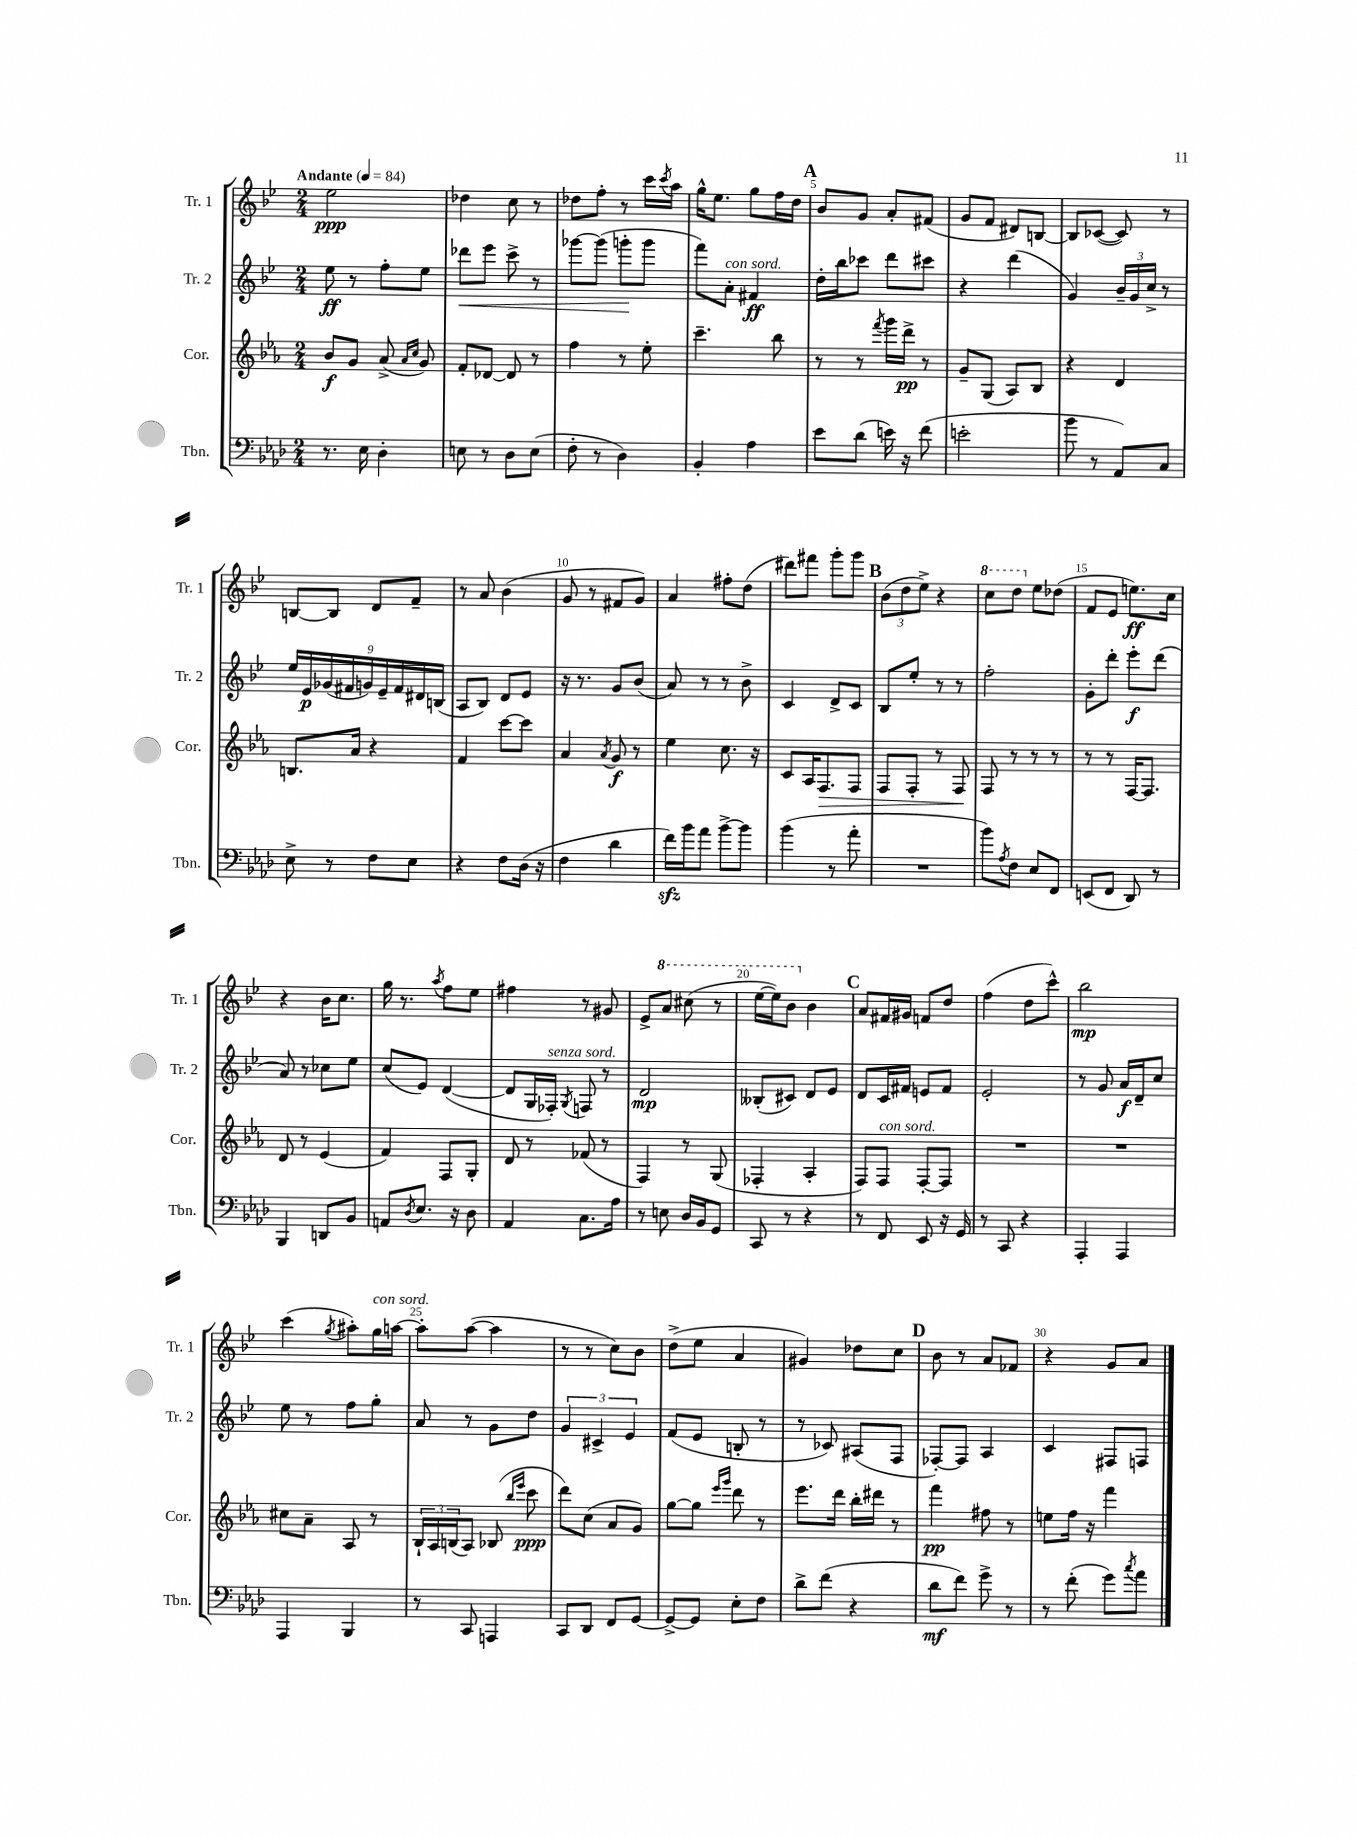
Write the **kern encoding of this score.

**kern	**kern	**kern	**kern
*staff4	*staff3	*staff2	*staff1
*clefF4	*clefG2	*clefG2	*clefG2
*k[b-e-a-d-]	*k[b-e-a-]	*k[b-e-]	*k[b-e-]
*M2/4	*M2/4	*M2/4	*M2/4
*MM84	*MM84	*MM84	*MM84
8.r	8b-	8ee-	2ee-
.	8g	8r	.
16E-	.	.	.
4D-'	(8a-^	8ff'	.
.	16qqa-	.	.
.	16qqcc	.	.
.	8g)	8ee-	.
=	=	=	=
8E	8f'	8ddd-	4dd-
8r	[8d-	8eee-	.
8D-	8d-]	8ccc^	8cc
(8E	8r	8r	8r
=	=	=	=
8F'	4ff	[8ggg-	8dd-
8r	.	(8ggg-]	8ff'
4D-)	8r	8ggg'	8r
.	8ee-'	8ggg	16ccc
.	.	.	8qccc
.	.	.	16aa
=	=	=	=
4BB-'	4.ccc~	8fff)	16gg^^
.	.	.	8.ee-
.	.	8a'	.
4A-	.	4f#	8gg
.	8bb-	.	16ff
.	.	.	16dd
=	=	=	=
8e-	8r	16dd'	8b-
.	.	16bb-	.
(8d-	8r	8ccc-	8g
.	8qfff	.	.
16e)	16ggg	8ddd	8a'
16r	16ddd^	.	.
(8f	8r	8ccc#	(8f#
=	=	=	=
2e'	8g~	4r	8g
.	(8G	.	8f
.	8A-)	(4ddd	8d#)
.	8B-	.	[8B
=	=	=	=
8b-	4r	4g)	8B]
8r	.	.	([8c-
8AA-)	4d	24b-~	8c-])
.	.	24g	.
.	.	24cc^	.
8C	.	8r	8r
=	=	=	=
8E-^	8.B	18ee-	[8B
.	.	18e-	.
.	.	(18g-	.
8r	.	.	8B]
.	.	18f#	.
.	16a-	.	.
.	.	18g)	.
8F	4r	.	8d
.	.	18e-~	.
.	.	18f#	.
8E-	.	.	8f~
.	.	18d#	.
.	.	(18B	.
=	=	=	=
4r	4f	8A	8r
.	.	8B-)	8a
8F	[8ccc	8d	(4b-
(16D-	8ccc]	8e-	.
16r	.	.	.
=	=	=	=
4F	4a-	16r	8g
.	.	8.r	.
.	.	.	8r
.	8qa-	.	.
4d-	8g	8g	8f#
.	8r	(8b-	8g)
=	=	=	=
16f)	4ee-	8a)	4a
16b-	.	.	.
8a-	.	8r	.
[8b-^	8.cc	8r	8ff#'
8b-]	.	8b-^	(8dd
.	16r	.	.
=	=	=	=
(4b-	8c	4c	8ddd#)
.	16A-	.	8fff#
.	8.F	.	.
8r	.	8d^	8ggg'
8a-'	8F	8c	8ggg
=	=	=	=
2r	8F	8B-	(12b-
.	.	.	12dd
.	8F'	8ee-'	.
.	.	.	12ee-^)
.	8r	8r	4r
.	8F	8r	.
=	=	=	=
8b-)	8F	2ff'	8ccc
8qA-	.	.	.
8F	8r	.	8ddd
8E-	8r	.	8ee-
8FF	8r	.	(8dd-
=	=	=	=
(8EE	8r	8g'	8f
8FF	8r	8ddd'	8e-
8DD-)	[16F	8eee-'	8.ee)
.	8.F]	.	.
8r	.	(8ddd	.
.	.	.	16cc
=	=	=	=
4BBB-	8d	8a)	4r
.	8r	8r	.
8DD	(4e-	8cc-	16b-
.	.	.	8.cc
8BB-	.	8ee-	.
=	=	=	=
8AA	4f)	(8cc	16gg
.	.	.	8.r
8qD-	.	.	.
8.E-	.	8e-)	.
.	.	.	8qaa
.	8F	([4d	8ff
16r	.	.	.
8D-	8G'	.	8ee-
=	=	=	=
4AA-	8d	8d]	4ff#
.	8r	16G	.
.	.	16F-')	.
.	.	8qG	.
8.C	(8f-	8F	8r
.	8r	8r	8g#
16A-	.	.	.
=	=	=	=
8r	4F)	2d	8e-^
8E	.	.	8aa
16D-	8r	.	(8ccc#
16BB-	.	.	.
8GG	(8G	.	8r
=	=	=	=
8CC	4F-'	(8B--'	[16eee-
.	.	.	16eee-])
8r	.	8c#)	8bb-
4r	4A-'	8d	4b-
.	.	8e-	.
=	=	=	=
8r	8F)	8d	8a
8FF	8F	16c	16f#
.	.	16f#	16g#
8EE-	[8F'	8e	8f
16r	8F]	8f#	8dd
16GG	.	.	.
=	=	=	=
8r	2r	2e-'	(4ff
8CC	.	.	.
4r	.	.	8dd
.	.	.	8ccc^^)
=	=	=	=
4AAA-'	2r	8r	2bb-
.	.	8g	.
4AAA-	.	16a	.
.	.	16d~	.
.	.	8cc	.
=	=	=	=
4AAA-	8cc#	8ee-	(4ccc
.	8a-~	8r	.
.	.	.	8qgg
4BBB-	8A-	8ff	8aa#')
.	8r	8gg'	16gg
.	.	.	[16aa
=	=	=	=
8r	24B-`	8a	8aa']
.	24A-	.	.
.	(24B	.	.
8CC	8A-)	8r	([8aa
4AAA	(8B-	8g	4aa]
.	16qqbb-	.	.
.	16qqeee-	.	.
.	8ccc	8dd	.
=	=	=	=
8CC	8ddd)	6g	8r
8DD-	(8cc	.	8r
.	.	6c#^	.
8FF	8a-	.	8cc)
.	.	6e-	.
[8GG	8g)	.	8b-
=	=	=	=
8GG^_	[8gg	(8f	(8dd^
8GG]	8gg]	8e-	8ee-
.	16qqeee-	.	.
.	16qqggg	.	.
8E-'	8ddd	8B'	4a
8F	8r	8r	.
=	=	=	=
8d-^	8.eee-	8r	4g#)
(8f	.	8c-)	.
.	16ddd	.	.
4r	16bb-'	(8A#	8dd-
.	16ddd#	.	.
.	8r	8F	8cc
=	=	=	=
8d-	4fff	[8F-')	8b-
8f)	.	8F-]	8r
8g^	8ff#	4A	8a
8r	8r	.	8f-
=	=	=	=
8r	8ee	4c	4r
(8f'	16ff	.	.
.	16r	.	.
8g)	4fff	8F#	8g
8qcc	.	.	.
8a-	.	8F	8a
==	==	==	==
*-	*-	*-	*-
